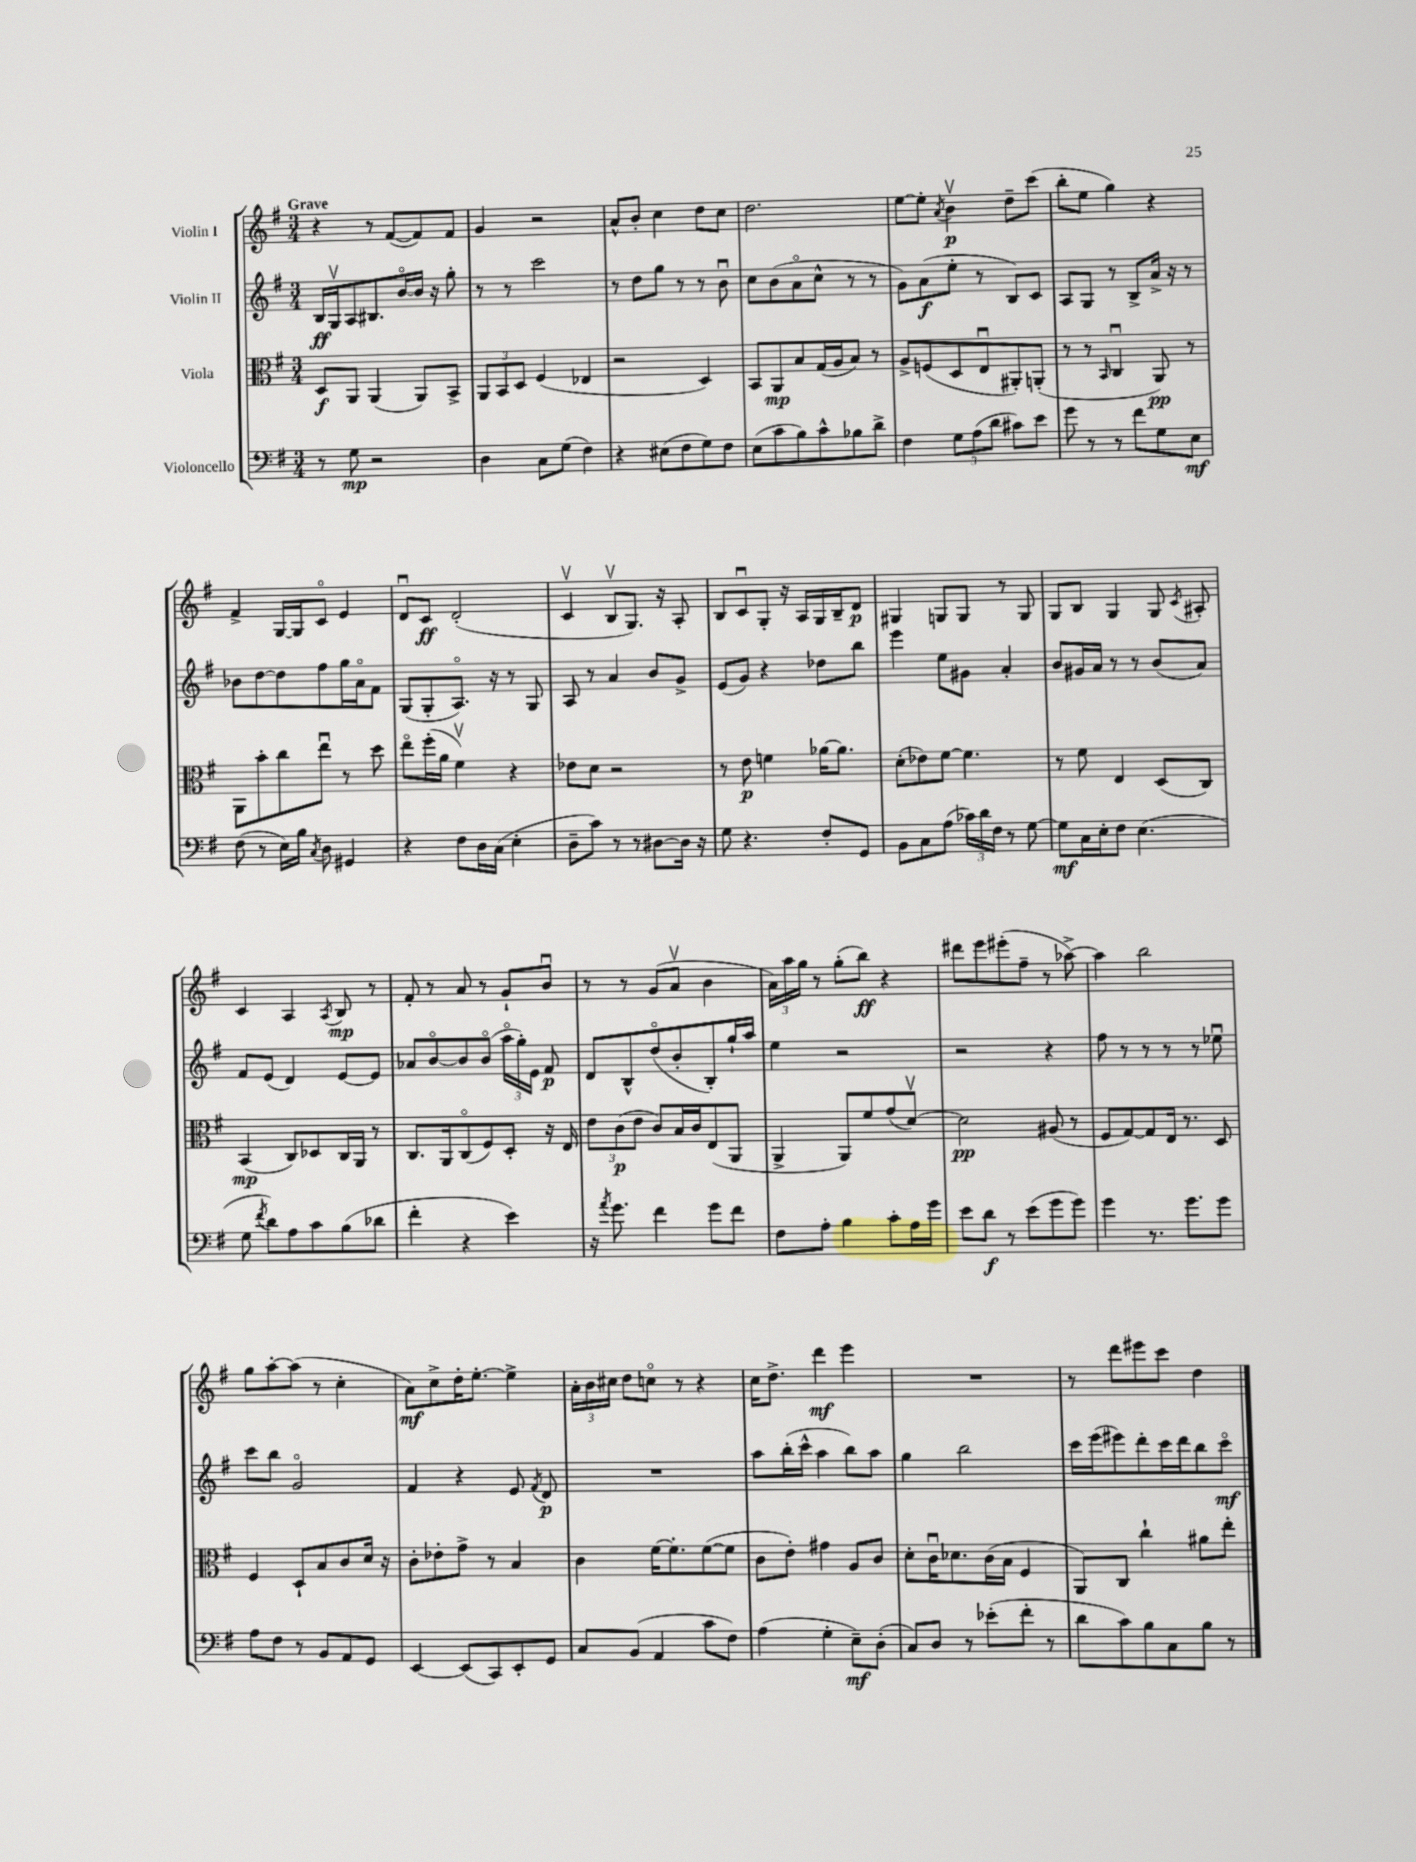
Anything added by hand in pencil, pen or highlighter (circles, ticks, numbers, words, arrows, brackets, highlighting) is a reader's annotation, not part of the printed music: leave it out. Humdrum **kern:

**kern	**kern	**kern	**kern
*staff4	*staff3	*staff2	*staff1
*clefF4	*clefC3	*clefG2	*clefG2
*k[f#]	*k[f#]	*k[f#]	*k[f#]
*M3/4	*M3/4	*M3/4	*M3/4
8r	8D	16B	4r
.	.	16Gv	.
8G	8AA	8A	.
2r	(4AA	8.B#	8r
.	.	.	([8f#
.	.	[16bo	.
.	8AA)	16b]	8f#])
.	.	16r	.
.	8BB^	8gg'	8f#
=	=	=	=
4D	12AA	8r	4g
.	12BB	.	.
.	.	8r	.
.	12D	.	.
8C	(4F#	2ccc	2r
(8G	.	.	.
4F#)	4E-	.	.
=	=	=	=
4r	2r	8r	8a^^
.	.	8dd	8b'
(8E#	.	8gg	4cc
8F#	.	8r	.
8G)	4D)	8r	8dd
8F#	.	8bu	8cc
=	=	=	=
(8E	8BB	8cc	2.dd
8c	8AA	(8b	.
8B)	8B	8ao	.
8c^^	(16G	8cc^^	.
.	16A	.	.
8B-	8B)	8r	.
8d^	8r	8r	.
=	=	=	=
4F#	8A^	8g)	[8ee
.	(8F	(8a	8ee']
.	.	.	8qa
12G	8D	8ee'	4bv
(12A	.	.	.
.	8Eu	8r	.
12d	.	.	.
8c#)	8AA#')	8B)	8dd~
8e	(8AA'	8c	(8ccc
=	=	=	=
8g	8r	8A	8bb'
8r	8r	8G	8ee
.	16qqBB	.	.
8r	4Cu	8r	4gg)
8f#	.	8B^	.
8G	8AA)	16a^	4r
.	.	16r	.
8E	8r	8r	.
=	=	=	=
(8F#	8AA	8b-	4f#^
8r	8b'	[8dd	.
16E)	8cc	8dd]	[16G
16B	.	.	16G]
8qC	.	.	.
8D	8eeu	8ff#	8co
4GG#	8r	16gg	4e
.	.	16ao	.
.	8dd	8f#	.
=	=	=	=
4r	8eeo	(8G	8du
.	(16ff#'	8G'	8c
.	16a	.	.
8F#	4f#v)	8.Ao)	(2d'
16D	.	.	.
(16C	.	16r	.
4E'	4r	8r	.
.	.	8G	.
=	=	=	=
8D~	8e-	8A	4cv
8c)	8d	8r	.
8r	2r	4a	8Bv
8r	.	.	8.G)
[8D#	.	8b	.
.	.	.	16r
16D#]	.	8g^	8A'
16r	.	.	.
=	=	=	=
8G	8r	(8e	8B
4.r	8e	8g)	8cu
.	4f	4r	8G'
.	.	.	16r
.	.	.	16A
8F#'	[16a-	8dd-	16G
.	8.a-]	.	16B~
8GG	.	8bb	8d
=	=	=	=
8BB	(8d'	4eee	4G#
8C	8e-)	.	.
(8A	[8f#	8ee	8G
24c-)	4.f#]	8g#	8G
24d	.	.	.
24F#	.	.	.
8r	.	4a'	8r
[8G	.	.	8G
=	=	=	=
8G]	8r	8b	8G
16C	8f#	16g#	8B
16E'	.	16a	.
8F#	4E	8r	4G
(4.E	.	8r	.
.	(8D	(8b	8G
.	.	.	8qc
.	8C)	8a)	8A#'
=	=	=	=
8G	(4BB	8f#	4c
8qf#	.	.	.
8d)	.	(8e	.
8A	8C)	4d)	4A
8c	8D-	.	.
.	.	.	8qA
(8B	16C	[8e	8B
.	16AA	.	.
8d-	8r	8e]	8r
=	=	=	=
4f#'	8.C	8a-	8f#'
.	.	[8bo	8r
.	16AA	.	.
4r	(8Co	8b]	8a
.	8F#)	(8bo	8r
4e)	8D'	24aao	8g`
.	.	24gg')	.
.	.	24e	.
.	16r	8f#	8bu
.	16E	.	.
=	=	=	=
16r	12e	8d	8r
8qa	.	.	.
8.g	.	.	.
.	(12c	.	.
.	.	8B^^	8r
.	12e	.	.
4f#	8c)	(8ddo	(8g
.	16B	8b'	8av
.	16c	.	.
8g	(8E	8B')	4b
8f#	8AA	16gg`	.
.	.	16aa	.
=	=	=	=
8F#	4AA^	4ee	24a)
.	.	.	24aa
.	.	.	24gg
8A'	.	.	8r
4B	8AA)	2r	(8gg'
.	8f#	.	8bb)
8c'	(8g	.	4r
16A	[8dv)	.	.
16g	.	.	.
=	=	=	=
8e	2d]	2r	8ddd#
8d	.	.	8eee
8r	.	.	(8eee#'
(8e	.	.	8ff#~
8g	(8A#	4r	8r
8g)	8r	.	[8aa-^)
=	=	=	=
4g	8F#	8ff#	4aa-]
.	[8G)	8r	.
8.r	8G]	8r	2bb
.	16E	8r	.
8.g	8.r	.	.
.	.	8r	.
8g	8D	8ee-u	.
=	=	=	=
8A	4F#	8ccc	8gg
8F#	.	8bb	[8aa'
8r	8D`	2go	(8aa]
8BB	8B	.	8r
8AA	8c	.	4cc'
8GG	16d	.	.
.	16r	.	.
=	=	=	=
[4EE	8c'	4f#	8a)
.	8e-'	.	8cc^
(8EE]	8g^	4r	16dd'
.	.	.	[8.ee'
8CC)	8r	.	.
8EE'	4B	8e	4ee^]
.	.	8qf#	.
8GG	.	8d	.
=	=	=	=
8C	4c	2.r	24a'
.	.	.	24b
.	.	.	24cc#
(8BB	.	.	8dd
4AA	[16f#	.	8cco
.	8.f#']	.	.
.	.	.	8r
8c	([8f#	.	4r
8F#)	8f#]	.	.
=	=	=	=
(4A	8c	8aa	16cc
.	.	.	8.dd^
.	8e')	(16bb'	.
.	.	16ccc^^	.
4G'	4g#	4aa	4ddd
8E~)	8A	8bb)	4eee
(8D'	8c	8aa	.
=	=	=	=
8C)	8d'	4gg	2.r
8D	16cu	.	.
.	8.d-	.	.
8r	.	2bb	.
(8e-'	(16c	.	.
.	16B	.	.
8f#'	4F#	.	.
8r	.	.	.
=	=	=	=
8d	8AA)	16ccc	8r
.	.	(16eee	.
8c)	8C	8eee#)	8ddd
8B	4cc`	8ddd'	8eee#
8C	.	16ccc	8ccc
.	.	16ddd	.
8B	8a#	8bb	4dd
8r	8ee'	8ccco	.
==	==	==	==
*-	*-	*-	*-
